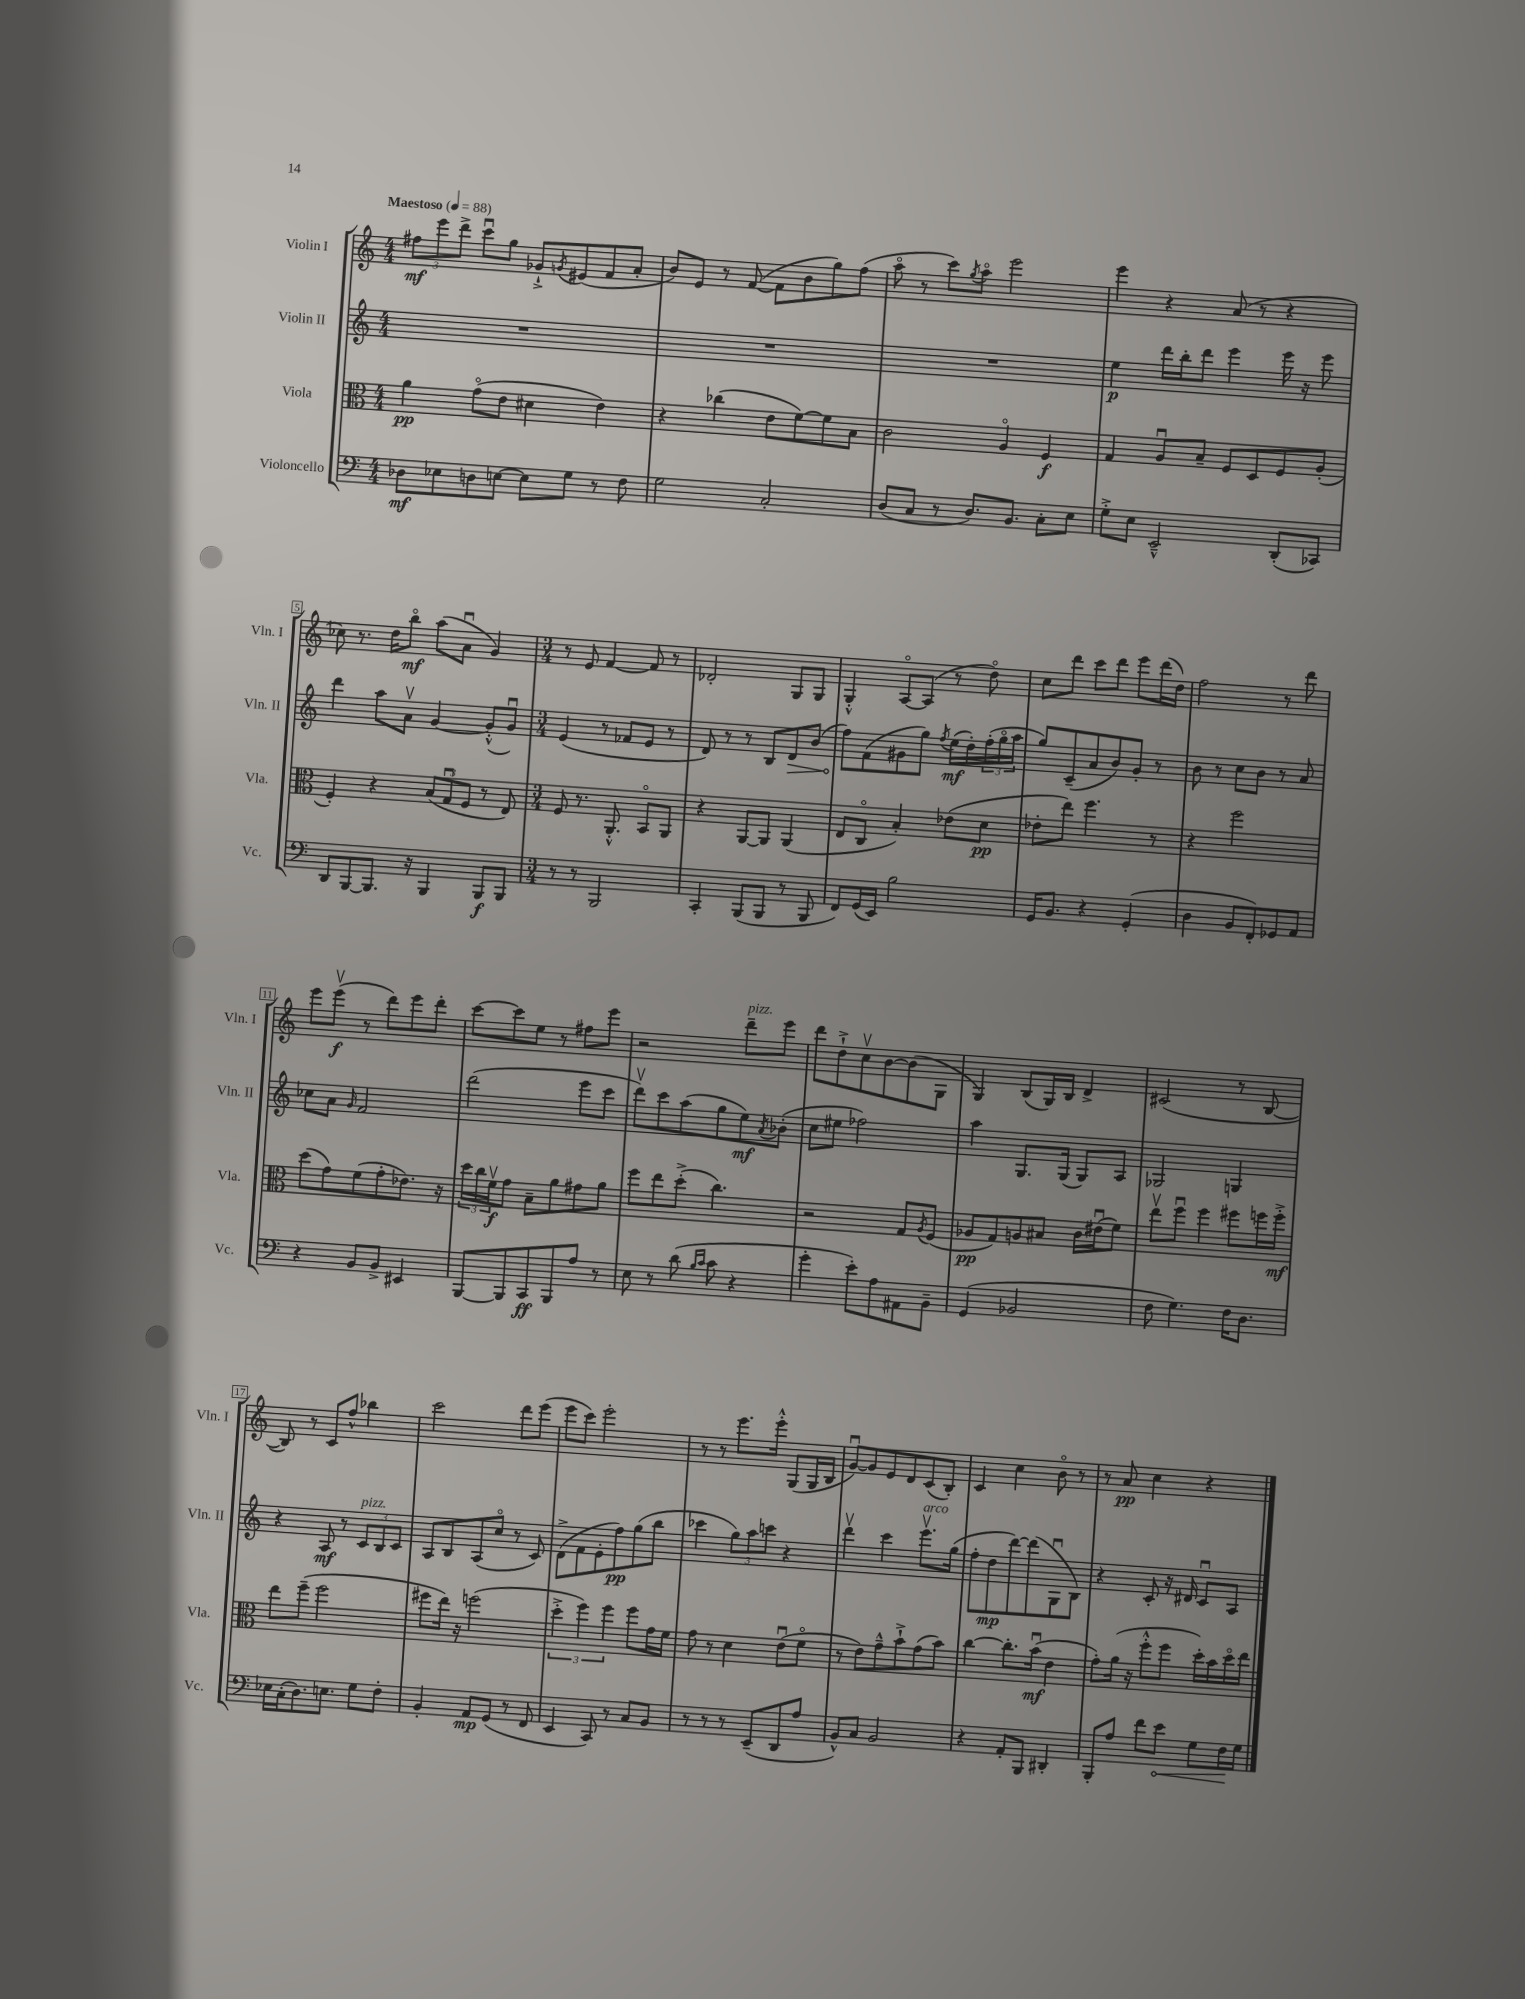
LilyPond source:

<<
\new StaffGroup <<
\new Staff = "s0" \with { instrumentName = "Violin I" shortInstrumentName = "Vln. I" } {
    \clef treble \key c \major \numericTimeSignature \time 4/4 \tempo "Maestoso" 4 = 88
    \tuplet 3/2 { fis''8\mf e'''8 d'''8-> } c'''8\downbow g''8 ges'8-!-> \acciaccatura { g'8 } eis'8( f'8 a'8-. |
    b'8) e'8 r8 f'8~( f'8 b'8 g''8) f''8( |
    a''8\flageolet r8 c'''8) \acciaccatura { g''8 } a''8\flageolet e'''2 |
    e'''4 r4 a'8( r8 r4 |
    ces''8) r8. d''16 b''8\flageolet\mf a''8( a'8\downbow g'4) |
    \numericTimeSignature \time 3/4 r8 e'8 f'4~ f'8 r8 |
    des'2-. g8 g8 |
    g4-.-^ a8~\flageolet a8( r8 d''8\flageolet) |
    c''8 d'''8 c'''8 d'''8 e'''8 d'''16( d''16) |
    f''2 r8 d'''8 |
    e'''8 e'''8\upbow\f( r8 d'''8) e'''8 d'''8-. |
    c'''8~ c'''8 e''8 r8 fis''8 e'''8 |
    r2 d'''8--^\markup { \italic "pizz." } e'''8 |
    d'''8 d''8-!-> c''8\upbow b'8~ b'8( g8 |
    g4) b8( g16) b16 d'4-> |
    cis'2( r8 b8~ |
    b8) r8 c'8 f''8-^ bes''4 |
    c'''2 d'''8 e'''8( |
    e'''8 c'''8) e'''2-. |
    r8 r8 e'''8. e'''16-.-^ g8( g16 b16 |
    g'8~\downbow) g'8 e'8 d'8 c'8( b8-.) |
    c'4 c''4 b'8\flageolet r8 |
    r8 a'8\pp c''4 r4 \bar "|." |
}
\new Staff = "s1" \with { instrumentName = "Violin II" shortInstrumentName = "Vln. II" } {
    \clef treble \key c \major \numericTimeSignature \time 4/4
    R1 |
    R1 |
    R1 |
    e''4\p d'''16 b''16-. d'''8 e'''4 e'''16 r16 e'''8 |
    d'''4 a''8 a'8\upbow g'4~ g'8-.-^( g'8\downbow) |
    \numericTimeSignature \time 3/4 e'4( r8 fes'8 e'8 r8 |
    d'8) r8 r8 b8 \once \override Hairpin.circled-tip = ##t d'8\> b'8( |
    f''8\!) f'8( gis'8 g''8) \acciaccatura { f''8 } e''16\mf( d''16-.) \tuplet 3/2 { f''16-.( g''16\flageolet a''16 } |
    g''8) c'8--( a'8 b'8) g'8-. r8 |
    b'8 r8 c''8 b'8 r8 a'8 |
    ces''8 a'8 \grace { g'16 } f'2 |
    d'''2( e'''8 c'''8 |
    d'''8\upbow) c'''8 a''8( g''8 e''8\mf) \acciaccatura { a'8 } bes'8-.( |
    c''8 eis''8 fes''2) |
    a''4 g8. g16( g8) a8 |
    ges2 g4 |
    r4 a8\mf r8 \tuplet 3/2 { c'8^\markup { \italic "pizz." } b8 c'8 } |
    a8 b8 a8( c''8\flageolet r8 c'8) |
    d'8->( f'8 e'8-. f''8\pp) g''8( b''8 |
    ces'''4 \tuplet 3/2 { g''8) a''8 c'''8 } r4 |
    d'''4\upbow c'''4 e'''8.\upbow^\markup { \italic "arco" } g''16( |
    f''8-. d''8\mp d'''8~) d'''8( g8\downbow b8) |
    r4 c'8-. r16 dis'16 c'8\downbow a8 \bar "|." |
}
\new Staff = "s2" \with { instrumentName = "Viola" shortInstrumentName = "Vla." } {
    \clef alto \key c \major \numericTimeSignature \time 4/4
    a'4\pp g'8\flageolet( e'8 dis'4 e'4) |
    r4 ces''4( e'8 f'8~) f'8 b8 |
    c'2 a4\flageolet f4\f |
    g4 a8\downbow b8-- f8 d8 f8 a8-.( |
    f4-.) r4 \tuplet 3/2 { b8( g8\downbow f8 } r8 e8) |
    \numericTimeSignature \time 3/4 f8 r8. a,8.-.-^ b,8\flageolet a,8 |
    r4 a,8~ a,8 a,4( |
    e8 c8\flageolet b4-.) ees'8( d'8\pp |
    ees'8-. e''8) f''4. r8 |
    r4 f''2 |
    d''8( g'8) f'8( g'8-. ees'8.) r16 |
    \tuplet 3/2 { d''16 c''16 f'16\upbow\f } g'8 b8-- a'8 gis'8 a'8 |
    f''8 e''8 d''8-.->( c''4.) |
    r2 g8 \acciaccatura { a8 } f8( |
    aes8\pp g8) a8 bis8 c'16 eis'16\downbow( f'8) |
    e''8\upbow f''8\downbow f''4 fis''8 f''16 f''16-.->\mf |
    e''8 f''8--( f''2 |
    fis''8 e''16) r16 f''2( |
    \tuplet 3/2 { d''4-.-> f''4) f''4 } f''8 g'16 f'16 |
    g'8 r8 d'4 e'8\downbow( f'8\flageolet |
    r8 e'8) g'8---^ b'8-!-> g'8( b'8) |
    c''4~ c''8.-. b'16\downbow\mf( e'4 |
    g'8-.) a'16( r16 f''8-.-^ f''8 d''16-.) b'16 d''16\flageolet e''16 \bar "|." |
}
\new Staff = "s3" \with { instrumentName = "Violoncello" shortInstrumentName = "Vc." } {
    \clef bass \key c \major \numericTimeSignature \time 4/4
    des8\mf ees8 d8 e8~ e8 g8 r8 f8 |
    g2 c2-. |
    d8( c8 r8 d8.) b,8. c8-. e8 |
    g8-.-> e8 e,2---^ d,8-.( ces,8) |
    d,8 b,,8~ b,,8. r16 b,,4 b,,8\f b,,8 |
    \numericTimeSignature \time 3/4 r8 r8 b,,2 |
    c,4-. b,,8( b,,8 r8 b,,8 |
    f,8) g,16( e,16) b2 |
    g,16 b,8. r4 g,4-.( |
    d4 b,8 f,8-.) ges,8 a,8 |
    r4 b,8 b,8-> eis,4 |
    b,,8~ b,,8 c,8\ff b,,8 a8 r8 |
    e8 r8 d'8( \grace { b16 c'16 } c'8 r4 |
    g'4-. e'8-.) a8 ais,8 b,8-- |
    g,4( bes,2 |
    f8 g4.) f16 d8. |
    ees16 c16-.( d8.) e8. g8 f8-. |
    b,4-. a,8\mp g,8( r8 f,8 |
    e,4 c,8) r8 c8 b,8 |
    r8 r8 r8 e,8--( d,8 a8 |
    b,8-^) c8 b,2 |
    r4 a,8-. b,,8 dis,4-. |
    b,,8-. a8 f'8 \once \override Hairpin.circled-tip = ##t e'8\< g8 f16\! g16 \bar "|." |
}
>>
>>
\layout { \context { \Score \override BarNumber.stencil = #(make-stencil-boxer 0.1 0.3 ly:text-interface::print) } }
